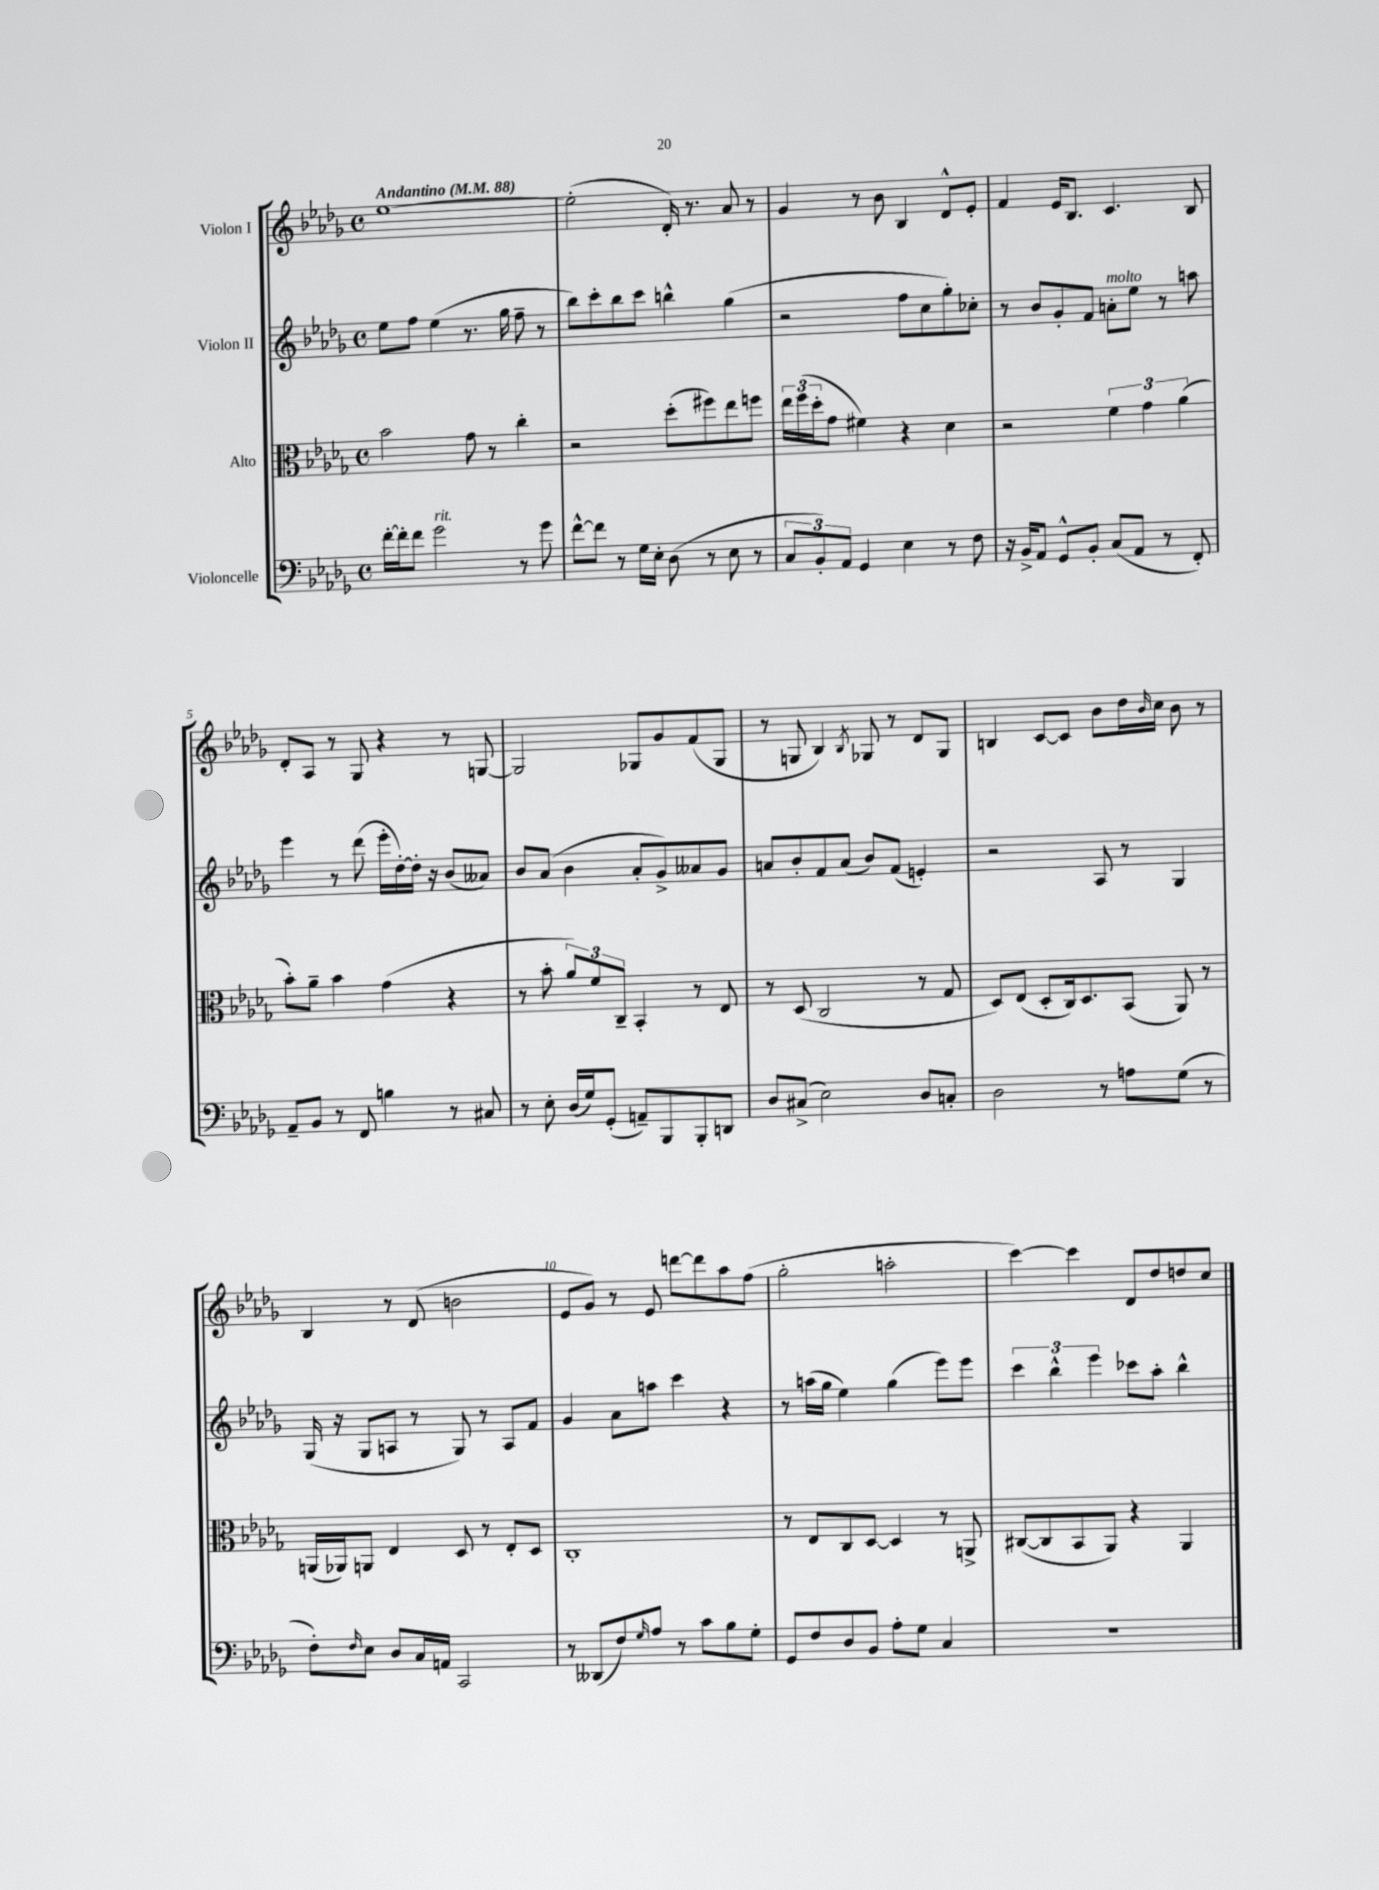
<<
\new StaffGroup <<
\new Staff = "s0" \with { instrumentName = "Violon I" } {
    \clef treble \key des \major \defaultTimeSignature \time 4/4 \tempo "Andantino" 4 = 88
    ees''1~ |
    ees''2-.( des'16-.) r8. aes'8 r8 |
    ges'4 r8 bes'8 bes4 des'8-^ ees'8-. |
    f'4 ees'16 bes8. c'4. bes8 |
    des'8-. aes8 r8 ges8 r4 r8 g8~ |
    g2 ges8 ges'8 f'8( ges8 |
    r8 g8 bes4) \acciaccatura { bes8 } ges8 r8 des'8 ges8 |
    b4 c'8~ c'8 bes'8 des''16 \grace { bes'16 } c''16 bes'8 r8 |
    bes4 r8 des'8( b'2 |
    ees'8 ges'8) r8 ees'8 d'''8~ d'''8 aes''8 f''8( |
    ges''2-. a''2-. |
    c'''4~) c'''4 des'8 des''8 d''8 c''8 \bar "|." |
}
\new Staff = "s1" \with { instrumentName = "Violon II" } {
    \clef treble \key des \major \defaultTimeSignature \time 4/4
    ees''8 f''8 ees''4( r8. ges''16 f''8-- r8 |
    bes''8) c'''8-. bes''8 c'''8 b''4-^ ges''4( |
    r2 f''8 c''8 ges''8-.) ces''8-. |
    r8 bes'8 ges'8-. f'8 a'8-.^\markup { \italic "molto" } ees''8 r8 a''8 |
    ees'''4 r8 des'''8( ees'''16-. des''16~-.) des''16-. r16 bes'8( aeses'8) |
    bes'8 aes'8( bes'4 aes'8-. ges'8->) aeses'8 ges'8 |
    a'8 bes'8-. f'8 a'8( bes'8) f'8( e'4-.) |
    r2 aes8 r8 ges4 |
    ges16( r16 ges8 a8 r8 ges8) r8 a8 f'8 |
    ges'4 aes'8 a''8 c'''4 r4 |
    r8 a''16( ges''16 ees''4) ges''4( ees'''8) ees'''8 |
    \tuplet 3/2 { c'''4 bes''4-^ ees'''4 } ces'''8 aes''8-. bes''4-^ \bar "|." |
}
\new Staff = "s2" \with { instrumentName = "Alto" } {
    \clef alto \key des \major \defaultTimeSignature \time 4/4
    bes'2 ges'8 r8 c''4-. |
    r2 des''8-.( fis''8) ees''8 f''8 |
    \tuplet 3/2 { ees''16 f''16( des''16-. } ges'8 fis'4) r4 des'4 |
    r2 \tuplet 3/2 { f'4 ges'4 aes'4( } |
    bes'8-.) aes'8-- bes'4 ges'4( r4 |
    r8 bes'8-. \tuplet 3/2 { aes'8) f'8 c8-- } bes,4-. r8 ees8 |
    r8 des8( c2 r8 ges8 |
    des8) ees8( des8-. c16) des8. bes,8( aes,8) r8 |
    a,16( aes,16) a,8 ees4 des8 r8 ees8-. des8 |
    c1-. |
    r8 ees8 c8 des8~ des4 r8 a,8-> |
    cis8~( cis8 bes,8 aes,8) r4 aes,4 \bar "|." |
}
\new Staff = "s3" \with { instrumentName = "Violoncelle" } {
    \clef bass \key des \major \defaultTimeSignature \time 4/4
    f'16~-. f'16-. f'8 ges'2^\markup { \italic "rit." } r8 ges'8 |
    f'8~-^ f'8 r8 ges16 ees16-. des8( r8 ees8 r8 |
    \tuplet 3/2 { c8 bes,8-.) aes,8 } ges,4 ees4 r8 f8 |
    r16 bes,16-> aes,8 ges,8-^ bes,8-. c8( aes,8 r8 f,8-.) |
    aes,8-- bes,8 r8 f,8 b4 r8 cis8 |
    r8 ees8-. des16( ges16) ges,8-.( a,8--) bes,,8 bes,,8-. d,8 |
    des8 cis8->( ees2) des8 c8-. |
    des2 r8 a8 ges8( r8 |
    f8-.) \grace { f16 } ees8 des8 c16 a,16 c,2 |
    r8 deses,8( f8) \grace { ges16 } aes8 r8 c'8 bes8 ges8-. |
    ges,8 f8 des8 bes,8 aes8-. ges8 c4 |
    R1 \bar "|." |
}
>>
>>
\layout { \context { \Score \override BarNumber.break-visibility = ##(#f #t #t) barNumberVisibility = #(every-nth-bar-number-visible 5) } }
